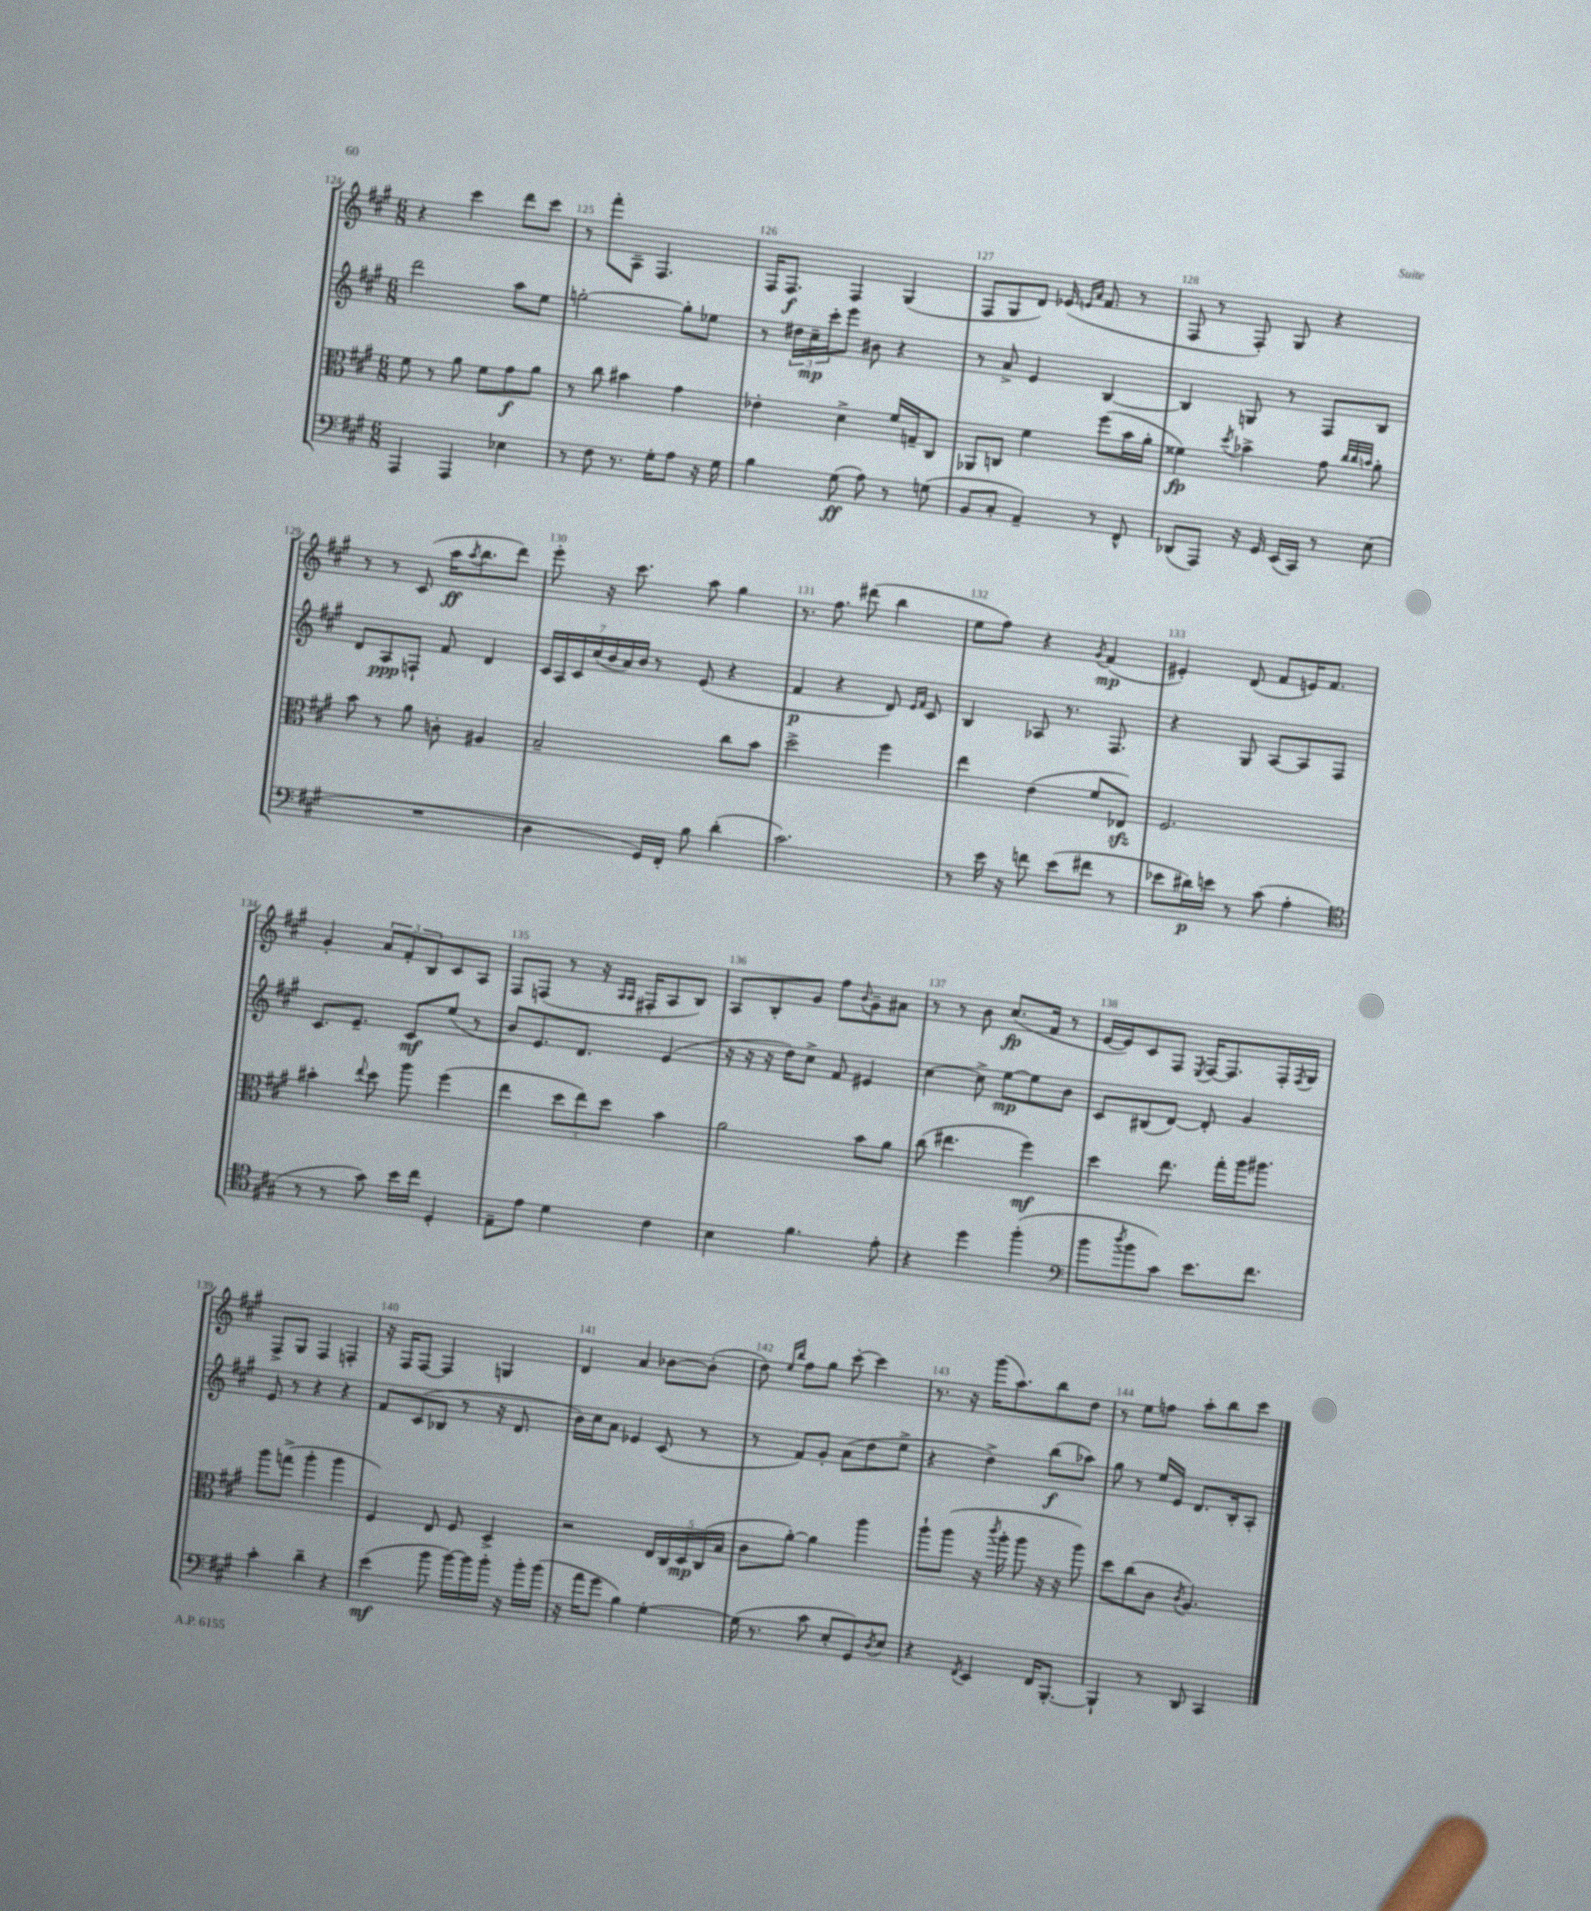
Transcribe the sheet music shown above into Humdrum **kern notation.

**kern	**kern	**kern	**kern
*staff4	*staff3	*staff2	*staff1
*clefF4	*clefC3	*clefG2	*clefG2
*k[f#c#g#]	*k[f#c#g#]	*k[f#c#g#]	*k[f#c#g#]
*M6/8	*M6/8	*M6/8	*M6/8
4AAA/	8f#\	2ddd\	4r
.	8r	.	.
4AAA/	8a\	.	4ccc#\
.	8f#\L	.	.
4E-\	8g#\	8aa\L	8ddd\L
.	8a\J	8ee\J	8ccc#\J
=	=	=	=
8r	8r	[2gg'\	8r
8F#\	8cc#\	.	8fff#'\L
8.r	4b#\	.	8A~\J
.	.	.	4.F#/
16G#'\LK	.	.	.
8A\J	4g#\	8gg'\]L	.
16r	.	8ee-\J	.
16G#\	.	.	.
=	=	=	=
4B\	4e-'\	8r	16F#/LK
.	.	.	8.F#/J
.	.	24dd#\LL	.
.	.	24cc#~\	.
.	.	24ccc#'\J	.
(8G#\	4d^\	8eee\J	4F#/
8A\)	.	8b#\	.
8r	16f#/LL	4r	(4G#/
.	16G~/J	.	.
(8G\	8C#/J	.	.
=	=	=	=
8BB/L	8AA-/L	8r	8F#/L
8C#'/J	8C/J	8a^/	8G#/
4AA~/)	4f#\	4e/	8d/J)
.	.	.	(16e-/
.	.	.	16qqe/LL
.	.	.	16qqa/JJ
.	.	.	8.f#/
8r	(8ff#\L	[4B/	.
8FF#^^/	16b\L	.	8r
.	16a'\JJ	.	.
=	=	=	=
(8DD-/L	4f##\)	4B/]	8F#/
8AAA/J)	.	.	8r
.	8qdd/	.	.
16r	4b-^\	8G/	8F#'/)
16GG#/	.	.	.
(16EE/LL	.	8r	8G#/
16CC#/JJ)	.	.	.
8r	8g#\	8F#/L	4r
.	32qqcc#/LLL	.	.
.	32qqcc#/	.	.
.	32qqb/JJJ	.	.
(8E\	8a'\	8B/J	.
=	=	=	=
2.r	8b\	8d/L	8r
.	8r	8A/	8r
.	8a\	8F`/J	(8c#/
.	8c'\	8f#/	16aa\LK
.	.	.	8qaa/
.	.	.	8.bb\
.	4A#/	4d/	.
.	.	.	8ddd\J)
=	=	=	=
4D\	2B~/	28c#/LL	8eee'\
.	.	28A/	.
.	.	28c#/	.
.	.	(28cc#/	.
.	.	.	16r
.	.	28b/	.
.	.	28a/)	.
.	.	.	8.ccc#\
.	.	28b/JJ	.
16GG#/LL)	.	8r	.
16FF#'/JJ	.	.	.
8B\	.	(8e/	8aa\
(4d'\	8cc#\L	4r	4gg#\
.	8b\J	.	.
=	=	=	=
2.c#\)	2dd^\	4f#/	8.r
.	.	.	8.ff#\
.	.	4r	.
.	.	.	(8ddd#\
.	4ff#\	8d/)	4bb\
.	.	16qqe/LL	.
.	.	16qqf#/JJ	.
.	.	8c#/	.
=	=	=	=
8r	4ee\	4B/	8ee\L
16e\	.	.	8ff#\J)
16r	.	.	.
8f\	(4e\	8A-/	4r
(8e\L	.	8.r	.
.	.	.	8qg#/
8f#\J	8f#/L	.	(4f#/
.	.	8.F#/	.
8r	8E-/J)	.	.
=	=	=	=
8e-\L	2.F#/	4r	4e#'/)
16d#\L)	.	.	.
16e\JJ	.	.	.
8r	.	8G#/	(8d/
(8c#\	.	[8A/L	8f#/L
4A'\	.	8A/]	16e/K)
.	.	.	8.f#/J
.	.	8F#/J	.
=	=	=	=
*clefC4	*	*	*
8r	4b#'\	8.c#/L	4g#'/
8r	.	.	.
.	.	8.e~/J	.
.	8qqee/	.	.
8g#\)	8dd\	.	12a/L
.	.	.	12f#'/
16b\LL	8aa\	8c#/L	.
.	.	.	12B/
16cc#\JJ	.	.	.
4D'/	(4ff#\	(8ee/J	8c#/
.	.	8r	8A/J
=	=	=	=
8E~\L	4ee\	8b/L)	8F#/L
8e\J	.	8.e/	(8F/J
4d\	12dd\L	.	8r
.	.	8.d/J	.
.	12ee\)	.	.
.	.	.	16r
.	12dd\J	.	.
.	.	.	16qqA/LL
.	.	.	16qqA/JJ
.	.	.	16F#'/LK
4c#\	4b\	(4e/	8A/
.	.	.	8B/J)
=	=	=	=
4B\	2a\	16r	8A/L
.	.	16r	.
.	.	16r	8B'/
.	.	16dd\LK)	.
4.f#\	.	8cc#^\J	8g#/J
.	.	8f#/	8ff#\L
.	.	.	8qqb/
.	8b\L	4e#/	8g#~\
8e'\	8a\J	.	8a#\J
=	=	=	=
4r	(8cc#\	[4cc#\	8r
.	4.ee#\	.	8r
4dd\	.	8cc#^\]	8b\
.	.	[8ee\L	(8.cc#/L
(4ff#'\	4ff#\)	8ee\]	.
.	.	.	16f#/Jk
.	.	8b\J	8r
=	=	=	=
*clefF4	*	*	*
8b\L	4dd\	8c#/L	[16e/LL
.	.	.	16e/]J)
8qdd/	.	.	.
8b\	.	(8B#/	8c#/
8c#\J)	8.ee\	[8d/J)	8F#/J
.	.	.	8qE/
8.e\L	.	8d'/]	[16F#/LK
.	16gg#'\LL	.	8.F#/]
.	16aa\J	4g#/	.
8.f#\J	8.aa#\J	.	.
.	.	.	16F#'/L
.	.	.	8qF#/
.	.	.	16G#/JJ
=	=	=	=
4c#'\	8aa\L	8e/	8F#^/L
.	(8gg^\J	8r	8G#/J
4d~\	4aa'\	4r	4F#/
4r	4aa\	4r	4F'/
=	=	=	=
(4e\	4F#/)	8f#/L	16r
.	.	.	16F#/LK
.	.	(8c#/	[8F#/J
8b\	8E/	8B-/J	4F#/]
[16b\LL)	8F#/	8r	.
16b\]	.	.	.
16b'\JJ	4D^/	16r	4G/
16r	.	8.d/	.
16b'\LL	.	.	.
(16b\JJ	.	.	.
=	=	=	=
16r	2r	16b\LL)	4d/
16a\LK	.	16cc#\J	.
8g#\J	.	8a\J	.
4B\)	.	4e-/	4a/
[4G#'\	20E/LL	(8c#/	[8b-\L
.	20C#/	.	.
.	20D/	.	.
.	.	8r	(8b-'\]J
.	(20C#/	.	.
.	20B/JJ	.	.
=	=	=	=
(16G#\]	8c#\L	8r	8dd\)
8.r	.	.	.
.	.	.	16qqee/LL
.	.	.	16qqbb/JJ
.	[8a'\J)	8f#/L)	8ff#\L
8c#\	4a\]	8g#'/J	8gg#\J
8E'/L	.	(8a\L	[8ccc#'\
8GG#/)	4aa\	8dd\	4ccc#\]
8qD/	.	.	.
8E/J	.	8ee^\J	.
=	=	=	=
4r	8aa`\L	4r	8.r
.	(8aa\J	.	.
.	.	.	16r
8qFF#/	.	.	.
4EE/	16r	4dd^\)	(16ggg#\LK
.	8qccc#/	.	.
.	16aa'\	.	8.aa\)
.	8aa\	.	.
16FF#/LK	16r	(8bb\L	8bb\
[8.BBB'/J	16r	.	.
.	8aa\)	8aa-\J)	8dd\J
=	=	=	=
4BBB`/]	8dd\L	8gg#\	8r
.	(8cc#\	8r	8ee\L
8r	8c#\J	16ee/LL	8ff\J
.	.	16e/JJ	.
.	8qc#/	.	.
8DD/	4.A/)	8.d/L	8aa'\L
4CC#/	.	.	8bb\
.	.	16B'/k	.
.	.	8A'/J	8ccc#\J
==	==	==	==
*-	*-	*-	*-
